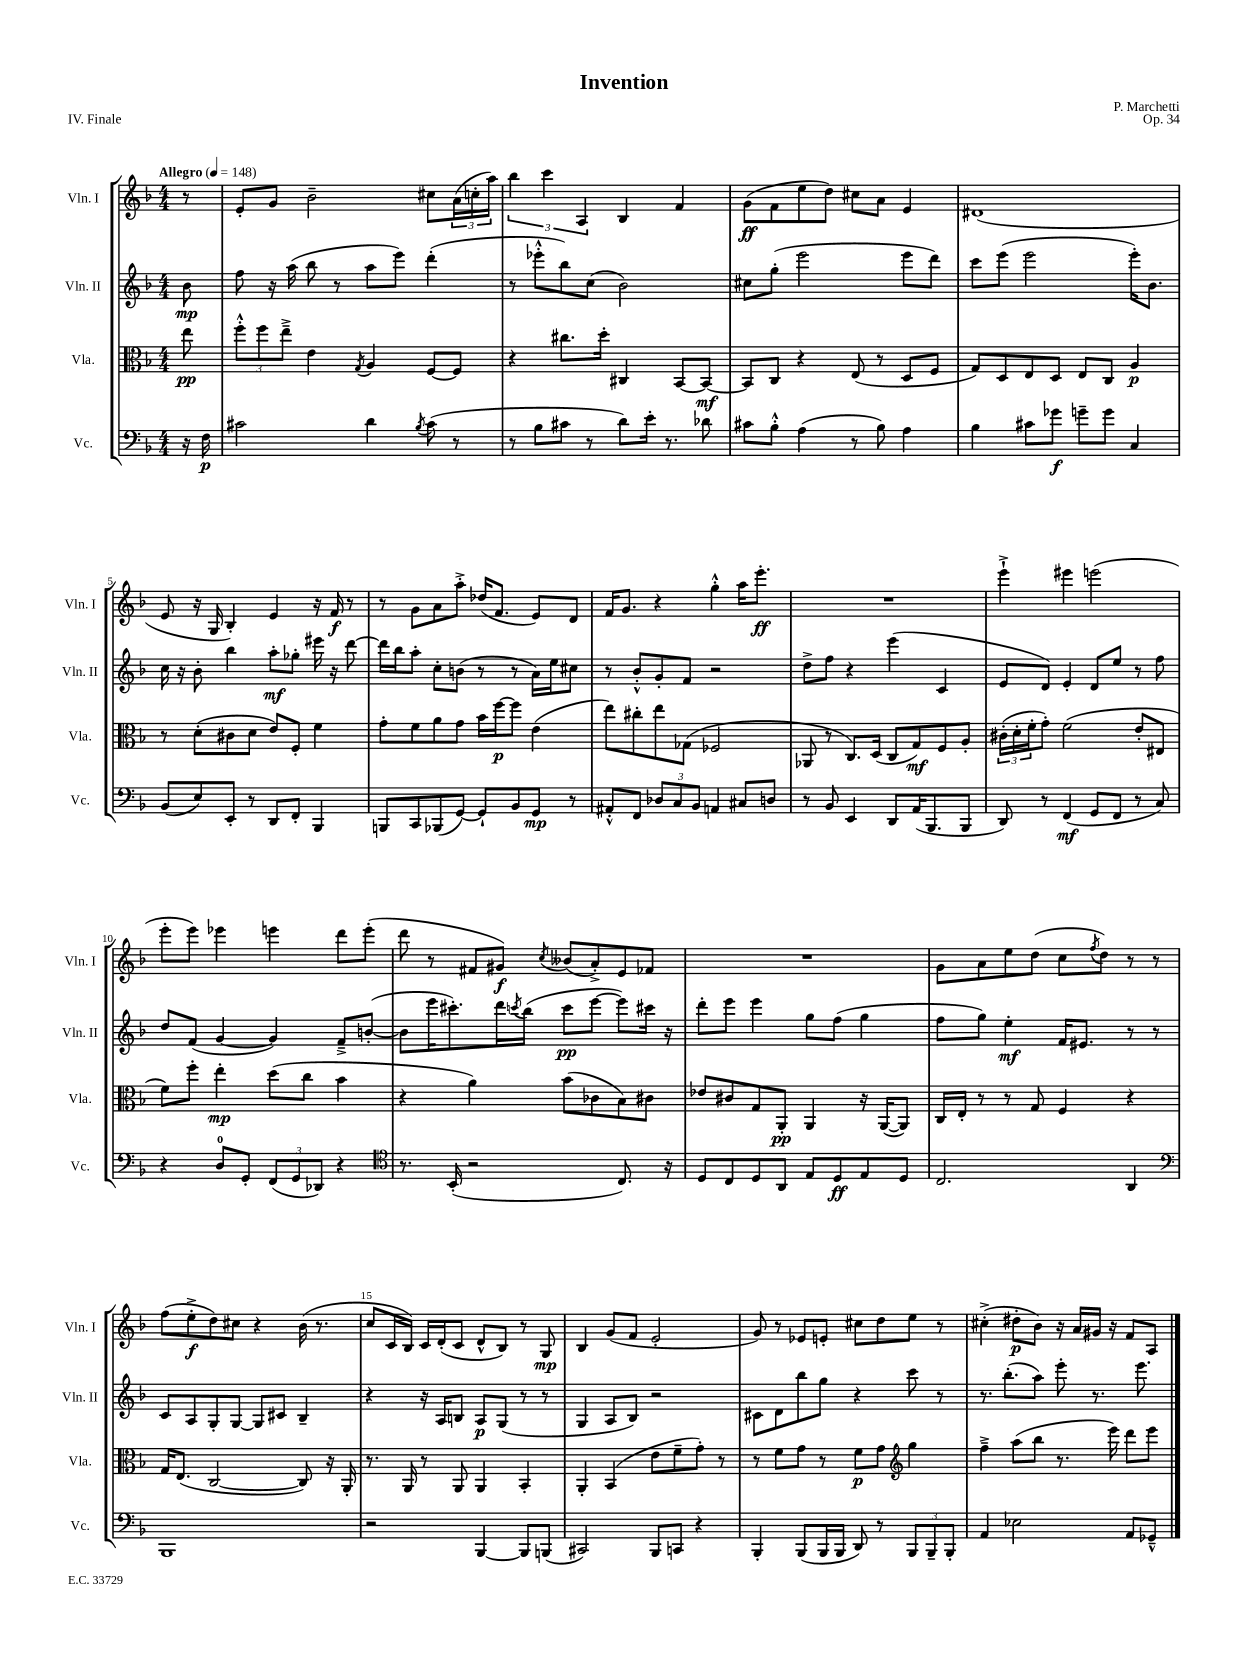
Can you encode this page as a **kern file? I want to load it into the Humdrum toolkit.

**kern	**dynam	**kern	**dynam	**kern	**dynam	**kern	**dynam
*part4	*part4	*part3	*part3	*part2	*part2	*part1	*part1
*staff4	*staff4	*staff3	*staff3	*staff2	*staff2	*staff1	*staff1
*I"Vc.	*	*I"Vla.	*	*I"Vln. II	*	*I"Vln. I	*
*I'Vc.	*	*I'Vla.	*	*I'Vln. II	*	*I'Vln. I	*
*clefF4	*	*clefC3	*	*clefG2	*	*clefG2	*
*k[b-]	*	*k[b-]	*	*k[b-]	*	*k[b-]	*
*M4/4	*	*M4/4	*	*M4/4	*	*M4/4	*
*MM148	*	*MM148	*	*MM148	*	*MM148	*
=	=	=	=	=	=	=	=
!	!	!	!	!	!	!LO:TX:a:B:t=Allegro	!
16r	.	8ee\	pp	8b-\	mp	8r	.
16F\	p	.	.	.	.	.	.
=1	=1	=1	=1	=1	=1	=1	=1
2c#X\	.	12ff'^^\L	.	8ff\	.	8e'/L	.
.	.	12ff\	.	.	.	.	.
.	.	.	.	16r	.	8g/J	.
.	.	12ee~^\J	.	.	.	.	.
.	.	.	.	(16aa\	.	.	.
.	.	4e\	.	8bb-\	.	2b-~\	.
.	.	.	.	8r	.	.	.
.	.	8qG/	.	.	.	.	.
4d\	.	4A/	.	8aa\L	.	.	.
.	.	.	.	8eee\J)	.	.	.
8qB-/	.	.	.	.	.	.	.
(8c#\	.	[8F/L	.	(4ddd'\	.	8cc#X\L	.
8r	.	8F/J]	.	.	.	(24a\L	.
.	.	.	.	.	.	24ccn'\	.
.	.	.	.	.	.	24aa\JJ)	.
=2	=2	=2	=2	=2	=2	=2	=2
8r	.	4r	.	8r	.	6bb-\	.
8B-\L	.	.	.	8eee-X'^^\L	.	.	.
.	.	.	.	.	.	6ccc\	.
8c#X\J	.	8.cc#X\L	.	8bb-\)	.	.	.
.	.	.	.	.	.	6A/	.
8r	.	.	.	(8cc\J	.	.	.
.	.	16dd'\Jk	.	.	.	.	.
8d\L)	.	4C#X/	.	2b-\)	.	4B-/	.
16e'\Jk	.	.	.	.	.	.	.
8.r	.	.	.	.	.	.	.
.	.	[8BB-/L	.	.	.	4f/	.
8d-X\	.	8BB-/J_	mf	.	.	.	.
=3	=3	=3	=3	=3	=3	=3	=3
8c#X\L	.	8BB-/L]	.	8cc#X\L	.	(8g\L	ff
8B-'^^\J	.	8C/J	.	(8gg'\J	.	8f\	.
(4A\	.	4r	.	2eee\	.	8ee\	.
.	.	.	.	.	.	8dd\J)	.
8r	.	(8E/	.	.	.	8cc#X\L	.
8B-\)	.	8r	.	.	.	8a\J	.
4A\	.	8D/L	.	8eee\L	.	4e/	.
.	.	8F/J	.	8ddd\J)	.	.	.
=4	=4	=4	=4	=4	=4	=4	=4
4B-\	.	8G/L)	.	8ccc\L	.	(1d#X	.
.	.	8D/	.	(8eee\J	.	.	.
8c#X\L	.	8E/	.	2eee\	.	.	.
8g-X\J	f	8D/J	.	.	.	.	.
8gn~\L	.	8E/L	.	.	.	.	.
8g\J	.	8C/J	.	.	.	.	.
4C/	.	4A/	p	16eee'\KL)	.	.	.
.	.	.	.	8.b-\J	.	.	.
!!LO:LB:g=z
=5	=5	=5	=5	=5	=5	=5	=5
(8BB-/L	.	8r	.	16cc\	.	8e/	.
.	.	.	.	16r	.	.	.
8E/)	.	(8d'\L	.	8b-'\	.	16r	.
.	.	.	.	.	.	16G/	.
8EE'/J	.	8c#X\	.	4bb-\	.	4B-'/)	.
8r	.	8d\J	.	.	.	.	.
8DD/L	.	8e/L)	.	8aa'\L	mf	4e/	.
8FF'/J	.	8F'/J	.	8gg-X'\J	.	.	.
4BBB-/	.	4f\	.	16eee#X\	.	16r	.
.	.	.	.	16r	.	16f/	f
.	.	.	.	[8ddd\	.	8r	.
=6	=6	=6	=6	=6	=6	=6	=6
8BBBn/L	.	8g'\L	.	16ddd\LL]	.	8r	.
.	.	.	.	16bb-\J	.	.	.
8CC/	.	8f\	.	8aa'\J	.	8g\L	.
(8BBB-X/	.	8a\	.	8cc'\L	.	8a\	.
[8GG/J)	.	8g\J	.	(8bn\J	.	8aa'^\J	.
8GG`/L]	.	16b-\LL	.	8r	.	(16dd-X/KL	.
.	.	[16ff\J	p	.	.	8.f/J	.
8BB-/	.	8ff\J]	.	8r	.	.	.
8GG/J	mp	(4e\	.	16a\LL)	.	8e/L)	.
.	.	.	.	16ee\J	.	.	.
8r	.	.	.	8cc#X\J	.	8d/J	.
=7	=7	=7	=7	=7	=7	=7	=7
8AA#X'^^/L	.	8ee\L)	.	8r	.	16f/KL	.
.	.	.	.	.	.	8.g/J	.
8FF/J	.	8cc#X'\	.	8b-'^^/L	.	.	.
12D-X/L	.	8ee\	.	8g'/	.	4r	.
12C/	.	.	.	.	.	.	.
.	.	(8G-X\J	.	8f/J	.	.	.
12BB-/J	.	.	.	.	.	.	.
4AAn/	.	2F-X/	.	2r	.	4gg'^^\	.
8C#X/L	.	.	.	.	.	16aa\KL	.
.	.	.	.	.	.	8.eee'\J	ff
8Dn/J	.	.	.	.	.	.	.
=8	=8	=8	=8	=8	=8	=8	=8
8r	.	8AA-X/	.	8dd^\L	.	1r	.
8BB-/	.	8r	.	8ff\J	.	.	.
4EE/	.	8.C/L)	.	4r	.	.	.
.	.	(16D/Jk	.	.	.	.	.
8DD/L	.	8C/L	.	(4eee\	.	.	.
(16AA/K	.	8G/)	mf	.	.	.	.
8.BBB-/	.	.	.	.	.	.	.
.	.	8F/	.	4c/	.	.	.
8BBB-/J	.	8A'/J	.	.	.	.	.
=9	=9	=9	=9	=9	=9	=9	=9
8DD/)	.	(24c#X'\LL	.	8e/L	.	4eee`^\	.
.	.	24d'\	.	.	.	.	.
.	.	24f'\J	.	.	.	.	.
8r	.	8g'\J)	.	8d/J)	.	.	.
(4FF/	mf	(2f\	.	4e'/	.	4eee#X\	.
8GG/L	.	.	.	8d/L	.	(2eeen\	.
8FF/J	.	.	.	8ee/J	.	.	.
8r	.	8e'/L	.	8r	.	.	.
8C/)	.	8E#X/J	.	8ff\	.	.	.
!!LO:LB:g=z
=10	=10	=10	=10	=10	=10	=10	=10
4r	.	8f\L)	.	8dd/L	.	8eee'\L	.
.	.	8ff'\J	.	(8f/J	.	8eee\J)	.
8D/L	.	4ee'\	mp	[4g/	.	4eee-X\	.
8GG'/J	.	.	.	.	.	.	.
(12FF/L	.	(8dd\L	.	4g/])	.	4eeen\	.
12GG/	.	.	.	.	.	.	.
.	.	8cc\J	.	.	.	.	.
12DD-X/J)	.	.	.	.	.	.	.
4r	.	4b-\	.	8f~^/L	.	8ddd\L	.
.	.	.	.	([8bn'/J	.	(8eee'\J	.
=11	=11	=11	=11	=11	=11	=11	=11
*clefC4	*	*	*	*	*	*	*
8.r	.	4r	.	8b\L]	.	8ddd\	.
.	.	.	.	16eee\K	.	8r	.
(16BB-'/	.	.	.	8.ccc#X'\)	.	.	.
2r	.	4a\)	.	.	.	8f#X/L	.
.	.	.	.	16ddd\L	.	8g#X/J)	f
.	.	.	.	8qcccn/	.	.	.
.	.	.	.	(16bb-\JJ	.	.	.
.	.	.	.	.	.	8qcc/	.
.	.	(8b-\L	.	8ccc\L	pp	(8b--X/L	.
.	.	8c-X\	.	[8eee\J	.	8a'^/)	.
8.C/)	.	8B-\)	.	8eee\L])	.	8e/	.
.	.	8c#X\J	.	16ccc#X\Jk	.	8f-X/J	.
16r	.	.	.	16r	.	.	.
=12	=12	=12	=12	=12	=12	=12	=12
8D/L	.	8e-X/L	.	8ddd'\L	.	1r	.
8C/	.	8c#X/	.	8eee\J	.	.	.
8D/	.	8G/	.	4eee\	.	.	.
8AA/J	.	8AA'/J	pp	.	.	.	.
8E/L	.	4AA/	.	8gg\L	.	.	.
8D/	ff	.	.	(8ff\J	.	.	.
8E/	.	16r	.	4gg\	.	.	.
.	.	([16AA/KL	.	.	.	.	.
8D/J	.	8AA/J])	.	.	.	.	.
=13	=13	=13	=13	=13	=13	=13	=13
2.C/	.	16C/LL	.	8ff\L	.	8g\L	.
.	.	16E'/JJ	.	.	.	.	.
.	.	8r	.	8gg\J)	.	8a\	.
.	.	8r	.	4ee'\	mf	8ee\	.
.	.	8G/	.	.	.	(8dd\J	.
.	.	4F/	.	16f/KL	.	8cc\L	.
.	.	.	.	8.e#X/J	.	.	.
.	.	.	.	.	.	8qff/	.
.	.	.	.	.	.	8dd\J)	.
4AA/	.	4r	.	8r	.	8r	.
.	.	.	.	8r	.	8r	.
!!LO:LB:g=z
=14	=14	=14	=14	=14	=14	=14	=14
*clefF4	*	*	*	*	*	*	*
1BBB-	.	16G/KL	.	8c/L	.	(8ff\L	.
.	.	(8.E/J	.	.	.	.	.
.	.	.	.	8A/	.	8ee'^\	f
.	.	[2C/	.	8G'/	.	8dd\)	.
.	.	.	.	[8G/J	.	8cc#X\J	.
.	.	.	.	8G/L]	.	4r	.
.	.	.	.	8c#X/J	.	.	.
.	.	8C/])	.	4B-~/	.	(16b-\	.
.	.	.	.	.	.	8.r	.
.	.	16r	.	.	.	.	.
.	.	16AA'/	.	.	.	.	.
=15	=15	=15	=15	=15	=15	=15	=15
2r	.	8.r	.	4r	.	8cc/L	.
.	.	.	.	.	.	16c/L	.
.	.	16AA/	.	.	.	16B-/JJ)	.
.	.	8r	.	16r	.	16c/LL	.
.	.	.	.	16A/KL	.	(16d'/J	.
.	.	8AA/	.	8Bn/J	.	8c/J	.
[4BBB-/	.	4AA/	.	8A/L	p	8d^^/L	.
.	.	.	.	(8G/J	.	8B-/J)	.
8BBB-/L]	.	4BB-'/	.	8r	.	8r	.
(8BBBn/J	.	.	.	8r	.	8G/	mp
=16	=16	=16	=16	=16	=16	=16	=16
2CC#X/)	.	4AA'/	.	4G/	.	4B-/	.
.	.	(4BB-/	.	8A/L	.	(8g/L	.
.	.	.	.	8B-/J)	.	8f/J	.
8BBB-/L	.	8e\L	.	2r	.	2e'/	.
8CCn/J	.	8f~\	.	.	.	.	.
4r	.	8g'\J)	.	.	.	.	.
.	.	8r	.	.	.	.	.
=17	=17	=17	=17	=17	=17	=17	=17
4BBB-'/	.	8r	.	8c#X\L	.	8g/)	.
.	.	8f\L	.	8d\	.	8r	.
(8BBB-/L	.	8g\J	.	8bb-\	.	8e-X/L	.
16BBB-/L	.	8r	.	8gg\J	.	8en'/J	.
16BBB-/JJ	.	.	.	.	.	.	.
8DD/)	.	8f\L	p	4r	.	8cc#X\L	.
8r	.	8g\J	.	.	.	8dd\	.
*	*	*clefG2	*	*	*	*	*
12BBB-/L	.	4gg\	.	8ccc\	.	8ee\J	.
12BBB-~/	.	.	.	.	.	.	.
.	.	.	.	8r	.	8r	.
12BBB-'/J	.	.	.	.	.	.	.
=18	=18	=18	=18	=18	=18	=18	=18
4AA/	.	4ff~^\	.	8.r	.	(4cc#X'^\	.
.	.	.	.	(8.bb-'\L	.	.	.
2E-X\	.	(8aa\L	.	.	.	8dd#X'\L	p
.	.	8bb-\J	.	8aa\J)	.	8b-\J)	.
.	.	8.r	.	8eee'\	.	16r	.
.	.	.	.	.	.	16a/LL	.
.	.	.	.	8.r	.	16g#X/JJ	.
.	.	16eee\)	.	.	.	16r	.
8AA/L	.	8ddd\L	.	.	.	8f/L	.
.	.	.	.	8.eee\	.	.	.
8GG-X~^^/J	.	8eee\J	.	.	.	8A/J	.
==	==	==	==	==	==	==	==
*-	*-	*-	*-	*-	*-	*-	*-
